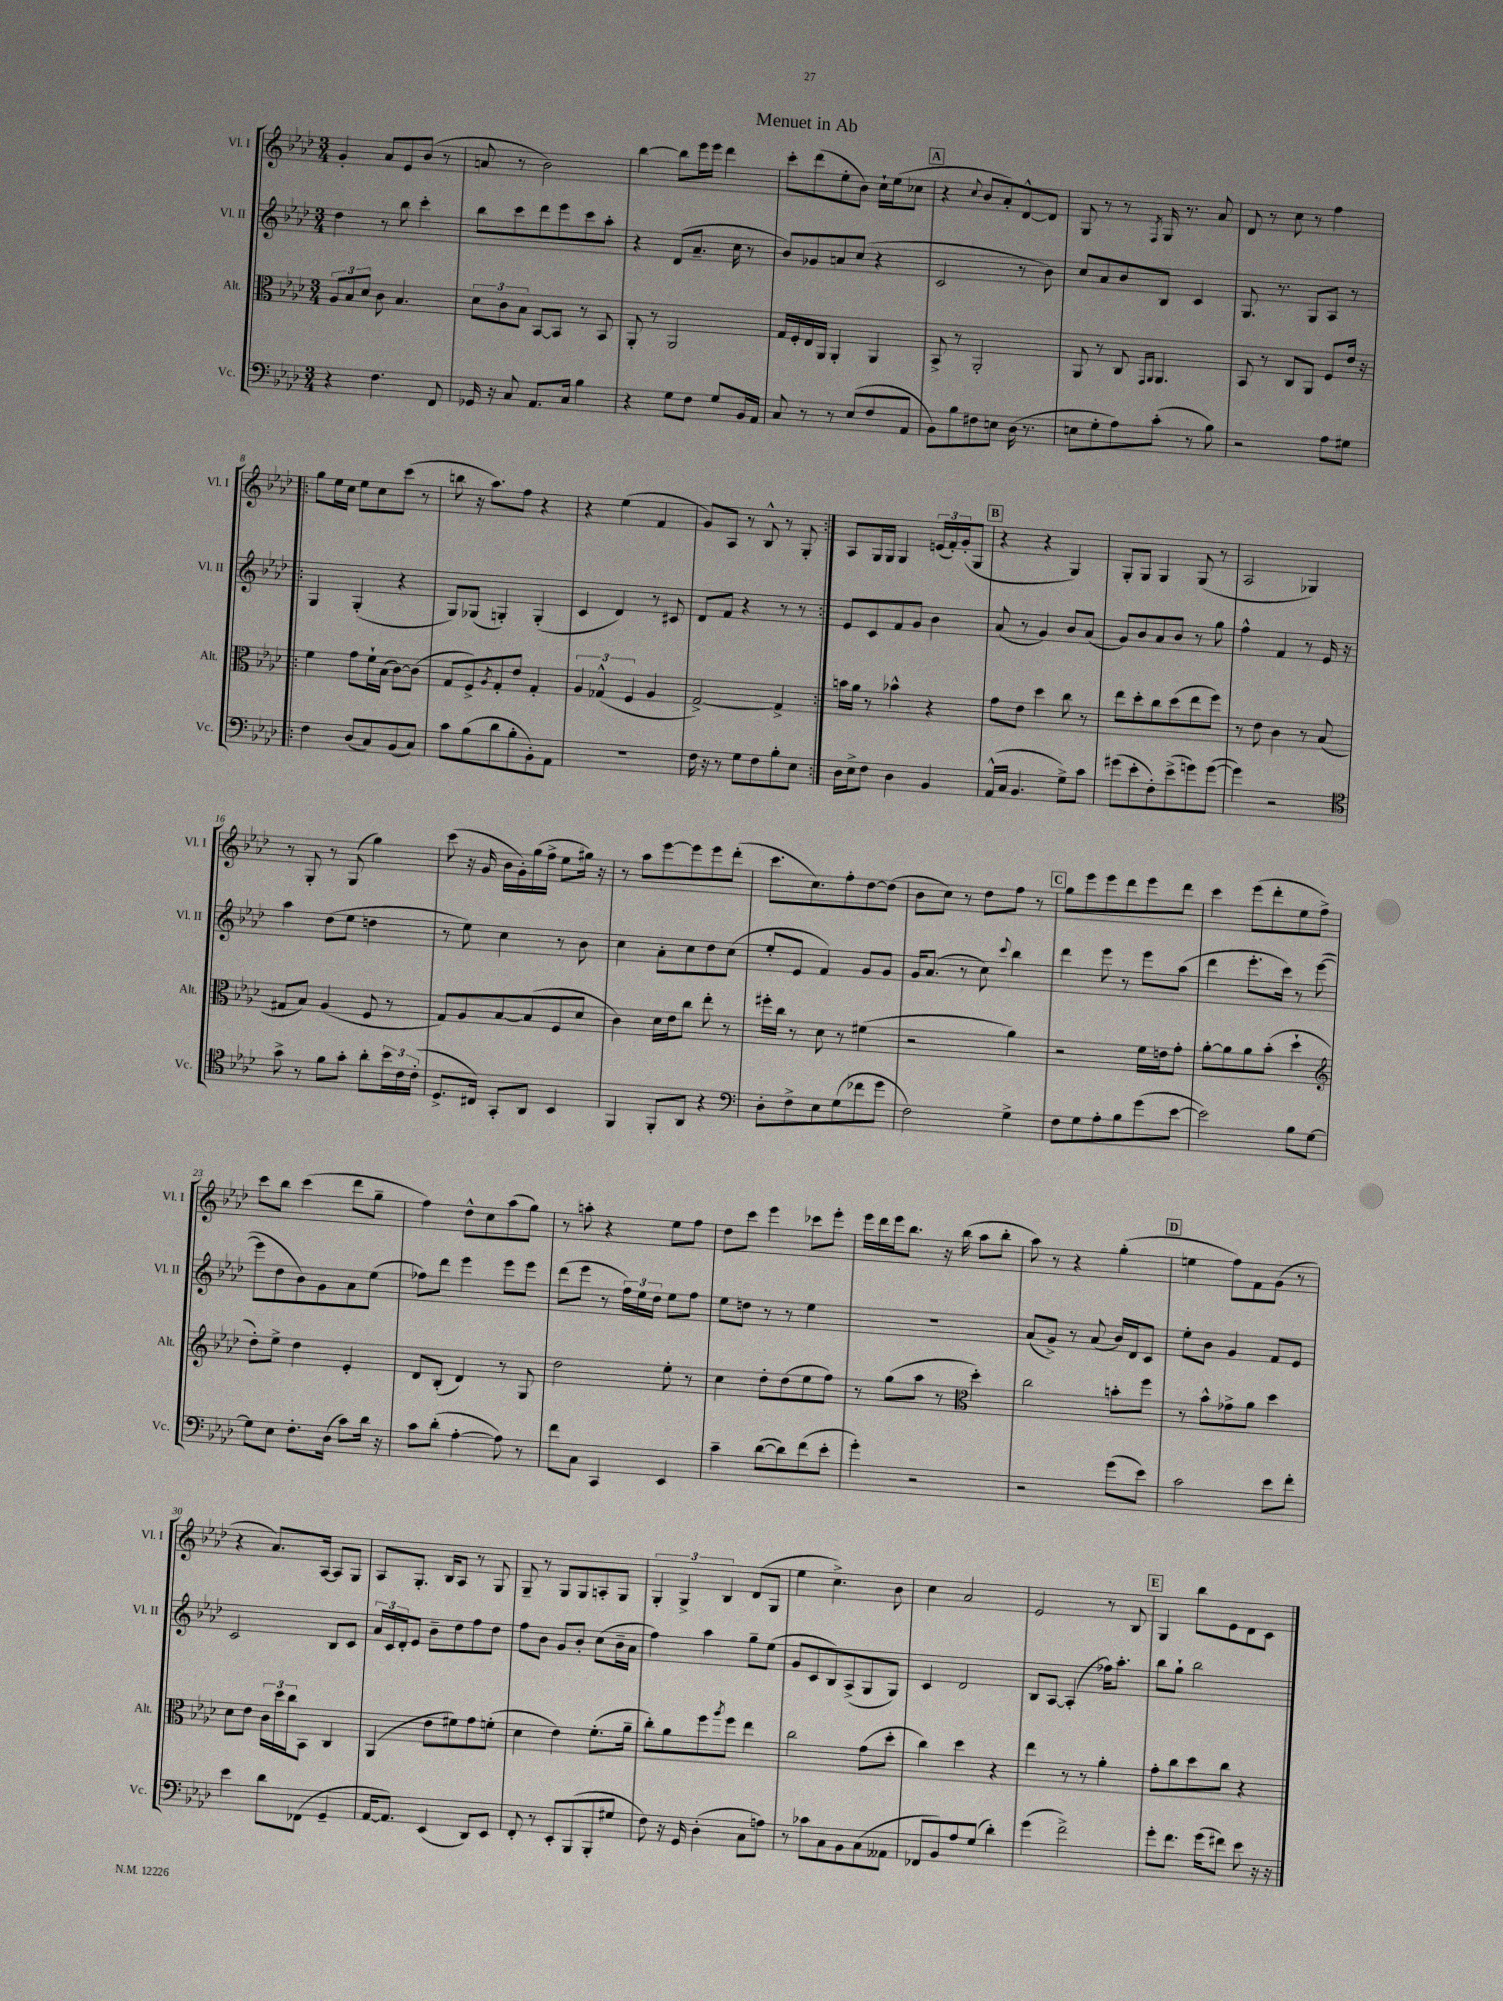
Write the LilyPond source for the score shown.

\header { title = "Menuet in Ab" }
<<
\new StaffGroup <<
\new Staff = "s0" \with { instrumentName = "Vl. I" shortInstrumentName = "Vl. I" } {
    \clef treble \key aes \major \numericTimeSignature \time 3/4
    g'4-. aes'8 ees'8 bes'8( r8 |
    a'8 r8 bes'2) |
    bes''4~ bes''8 ees'''16 ees'''16 des'''4 |
    c'''8-. des'''8( ees''8-. bes'8) c''16-! ees''16( ces''8 |
    \mark \markup { \box "A" } r4 \appoggiatura { c''8 } bes'8 aes'8-.) des'8~-^ des'8 |
    g8 r8 r8 \acciaccatura { f8 } g16 r8. aes'8 |
    des'8 r8 c''8 r8 f''4 |
    \repeat volta 2 { g''8 ees''16 c''16 ees''8 c''8 c'''8( r8 |
    b''8 r16 aes''8.) f''8 r4 |
    r4 ees''4( f'4 |
    g'8) aes8 r8 bes8-^ r8 g8-. | }
    aes8 g16 g16 g4 \tuplet 3/2 { e'16( f'16-.) g'16-.( } g8 |
    \mark \markup { \box "B" } r4 r4 g4) |
    g8-. g8 g4 g8( r8 |
    aes2 ges4) |
    r8 g8-. r8 g8( g''4) |
    c'''8( r16 g'16 bes'16 g'16-.) g''16( f''16-> ees''8 gis''16) r16 |
    r8 aes''8 ees'''8~ ees'''8 ees'''8 des'''8-.( |
    c'''8. c''8.) f''8-. des''8~ des''8( |
    bes'8 c''8) r8 des''8 f''8 r8 |
    \mark \markup { \box "C" } g''8 ees'''8 ees'''8 des'''8 ees'''8 des'''8 |
    c'''4 ees'''8( des'''8-. ees''8 f''8->) |
    c'''8 bes''8 c'''4( des'''8 g''8-- |
    f''4) des''8-^ c''8 aes''8( g''8) |
    r8 a''8-. r4 ees''8 f''8 |
    des''8 c'''8 ees'''4 ces'''8 ees'''8-. |
    ees'''16 des'''16 ees'''16 bes''8. r16 bes''16( aes''8 bes''8-. |
    aes''8) r8 r4 g''4-.( |
    \mark \markup { \box "D" } e''4 f''8) f'8 g'8( r8 |
    r4 aes'8.) aes16~ aes8 g8 |
    aes8 g8.-. bes16 aes8 r8 g8 |
    g8-- r8 g8 g8 a8-. g8 |
    \tuplet 3/2 { g4-. g4-> bes4 } des'8( g8 |
    ees''4 c''4.->) bes'8 |
    c''4 aes'2 |
    ees'2 r8 bes8 |
    \mark \markup { \box "E" } g4 bes''8 ees'8 des'8 c'8 \bar "|." |
}
\new Staff = "s1" \with { instrumentName = "Vl. II" shortInstrumentName = "Vl. II" } {
    \clef treble \key aes \major \numericTimeSignature \time 3/4
    des''4 r8 bes''8 c'''4-. |
    bes''8 c'''8 des'''8 ees'''8 c'''8 aes''8-. |
    r4 des'8( aes'8.-- c''16 r8 |
    bes'8) ges'8 a'8 c''8( r4 |
    \mark \markup { \box "A" } c'2 r8 bes'8) |
    c''8 aes'8 bes'8 bes8 c'4 |
    g8. r8. g8 aes8 r8 |
    \repeat volta 2 { g4 g4-.( r4 |
    g8) ges8( g4-.) g4-.( |
    c'4 des'4) r8 cis'8 |
    des'8 f'8 r4 r8 r8 | }
    ees'8 c'8 f'8 g'8 bes'4 |
    \mark \markup { \box "B" } aes'8( r8 g'4) bes'8 aes'8( |
    g'8) bes'8 aes'8 bes'8 r8 g''8 |
    f''4-^ f'4 r8 ees'16 r16 |
    aes''4 des''8( ees''8 d''4 |
    r8 ees''8) c''4 r8 bes'8 |
    c''4 aes'8-. c''8 des''8 c''8( |
    ees''8-. ees'8 f'4) g'8 g'8 |
    g'16 aes'8.( r8 c''8) \appoggiatura { c'''8 } bes''4 |
    \mark \markup { \box "C" } des'''4 ees'''8 r8 ees'''8 aes''8( |
    des'''4 ees'''8.-. c'''16) r8 ees'''8~( |
    ees'''8 des''8 bes'8) g'8 aes'8 ees''8( |
    fes''8) des'''8 ees'''4 ees'''8 ees'''8 |
    des'''8( ees'''8 r8 \tuplet 3/2 { f''16) ees''16 des''16 } ees''8 f''8 |
    ees''8 d''8 r8 r8 ees''4 |
    R2. |
    aes'8( g'8->) r8 aes'8( bes'16) des'16 c'8 |
    \mark \markup { \box "D" } ees''8-. bes'8 g'4 f'8 ees'8 |
    c'2 bes8 c'8 |
    \tuplet 3/2 { aes'16 c'16 des'16-. } ees'8 bes'8-- des''8 f''8 des''8 |
    f''8 bes'8 g'8 bes'8-. c''8( bes'16-- aes'16 |
    f''4) aes''4 g''8-- ees''8( |
    g'8 c'8 bes8) aes8->( g8 g8) |
    c'4 des'2 |
    bes8 aes8~ aes4-.( fes''16) aes''8.-. |
    \mark \markup { \box "E" } bes''8 g''8-! bes''2 \bar "|." |
}
\new Staff = "s2" \with { instrumentName = "Alt." shortInstrumentName = "Alt." } {
    \clef alto \key aes \major \numericTimeSignature \time 3/4
    \tuplet 3/2 { aes8 bes8 des'8 } c'8 bes4. |
    \tuplet 3/2 { des'8 c'8 bes8 } bes,8~ bes,8 r8 bes,8 |
    aes,8-. r8 aes,2 |
    g16 f16-. ees16 aes,16 aes,4-. aes,4 |
    \mark \markup { \box "A" } bes,8-> r8 aes,2-. |
    aes,8 r8 c8 \grace { g,16 aes,16 } aes,4. |
    bes,8 r8 c8 aes,8 f8 ees'16 r16 |
    \repeat volta 2 { f'4 g'8 f'16-! bes16( c'8~) c'8( |
    g8 f8->) \acciaccatura { aes8 } g8-. ees'8 g4-. |
    \tuplet 3/2 { aes4 ges4-^( f4 } aes4 |
    g2~->) g4-> | }
    b'16 aes'16 r8 bes'4-^ r4 |
    \mark \markup { \box "B" } g'8 ees'8 des''4 c''8 r8 |
    ees''8 des''8-. c''8 des''8( ees''8 f''8) |
    r8 ees'8 c'4 r8 bes8( |
    gis8 bes8) aes4( f8 r8 |
    g8) aes8 bes8~ bes8( f8 des'8 |
    c'4) des'16 ees'16 c''8 ees''8-. r8 |
    fis''16-. c''16 r8 des'8 r8 fis'4( |
    r2 aes'4) |
    \mark \markup { \box "C" } r2 f'16 e'16 g'8-. |
    aes'8~-. aes'8 aes'8 bes'8-.( des''4-! |
    \clef treble des''8-.) ees''8-> des''4 ees'4-. |
    des'8 bes8-.( des'4) r8 g8 |
    des''2 ees''8-. r8 |
    c''4 des''8-. des''8( ees''8 f''8) |
    r8 g''8( aes''8 r8 \clef alto des''4-.) |
    c''2 b'8-. f''8 |
    \mark \markup { \box "D" } r8 bes'8-^ ges'8-> aes'8 des''4 |
    des'8 ees'8 \tuplet 3/2 { c'16 des''16 c''16 } bes,8 c4 |
    aes,4( ees'8 fis'8) g'8 f'8-.( |
    des'4 ees'4) f'8.-.( aes'16-- |
    c''8-.) aes'8 f''8 \acciaccatura { aes''8 } f''8 ees''4 |
    c''2 g'8( des''8-. |
    c''4) des''4 r4 |
    ees''4 r8 r8 aes'4-. |
    \mark \markup { \box "E" } g'8-. c''8 des''8 c''8 r4 \bar "|." |
}
\new Staff = "s3" \with { instrumentName = "Vc." shortInstrumentName = "Vc." } {
    \clef bass \key aes \major \numericTimeSignature \time 3/4
    r4 f4. f,8 |
    ges,16 r16 c8 aes,8. c16 bes4 |
    r4 g8 f8 g8 bes,16 aes,16 |
    c8 r8 r8 ees8( f8 aes,8 |
    \mark \markup { \box "A" } bes,8) bes8 fis8 e8 des16( r8. |
    e8 g8-. aes8) c'8-.( r8 bes8) |
    r2 aes8 gis8 |
    \repeat volta 2 { f4 des8( c8) bes,8( c8) |
    c'8 bes8( des'8 bes8-. bes,8-.) aes,8 |
    R2. |
    f16 r16 r8 g8 f8 bes8-. ees8 | }
    des16 ees16-> f8 des4 bes,4 |
    \mark \markup { \box "B" } aes,16-^( c16 bes,4. g8->) c'8 |
    gis'8( ees'8-. f8-.) ees'8->( g'8) g'8~( |
    g'4) r2 |
    \clef tenor g'8-> r8 f'8 g'8-. aes'8-. \tuplet 3/2 { bes'16 c'16 c'16-.( } |
    des8.-> cis16) g,8-. aes,8 bes,4 |
    f,4 f,8-. aes,8 r4 |
    \clef bass des8-. f8-> ees8 g8( fes'8 g'8 |
    f2) g4-> |
    \mark \markup { \box "C" } f8 g8 aes8-. bes8 g'8( ees'8~ |
    ees'2) bes8 g8~ |
    g8 ees8 f8.-. des16( c'8) des'16 r16 |
    c'8 des'8-.( aes4~-. aes8) r8 |
    f'8 c8 c,4 ees,4 |
    c'4-- des'8~( des'8) f'8( ees'8-. |
    g'4-.) r2 |
    r2 g'8( ees'8) |
    \mark \markup { \box "D" } c'2 ees'8 f'8-. |
    ees'4 des'8 fes,8( g,4-- |
    aes,16~ aes,8.) ees,4( des,8) ees,8 |
    f,8-. r8 ees,8-. bes,,8( bes,,8-. gis8 |
    f8) r16 g,16 des4-.( c8 a8) |
    r8 ces'8 c8 bes,8 c8( aeses,8 |
    fes,8 bes,8) aes8 g8( des'4-.) |
    g'4( f'2->) |
    \mark \markup { \box "E" } g'8-. f'8. g'16( fis'8) ees'8 r16 r16 \bar "|." |
}
>>
>>
